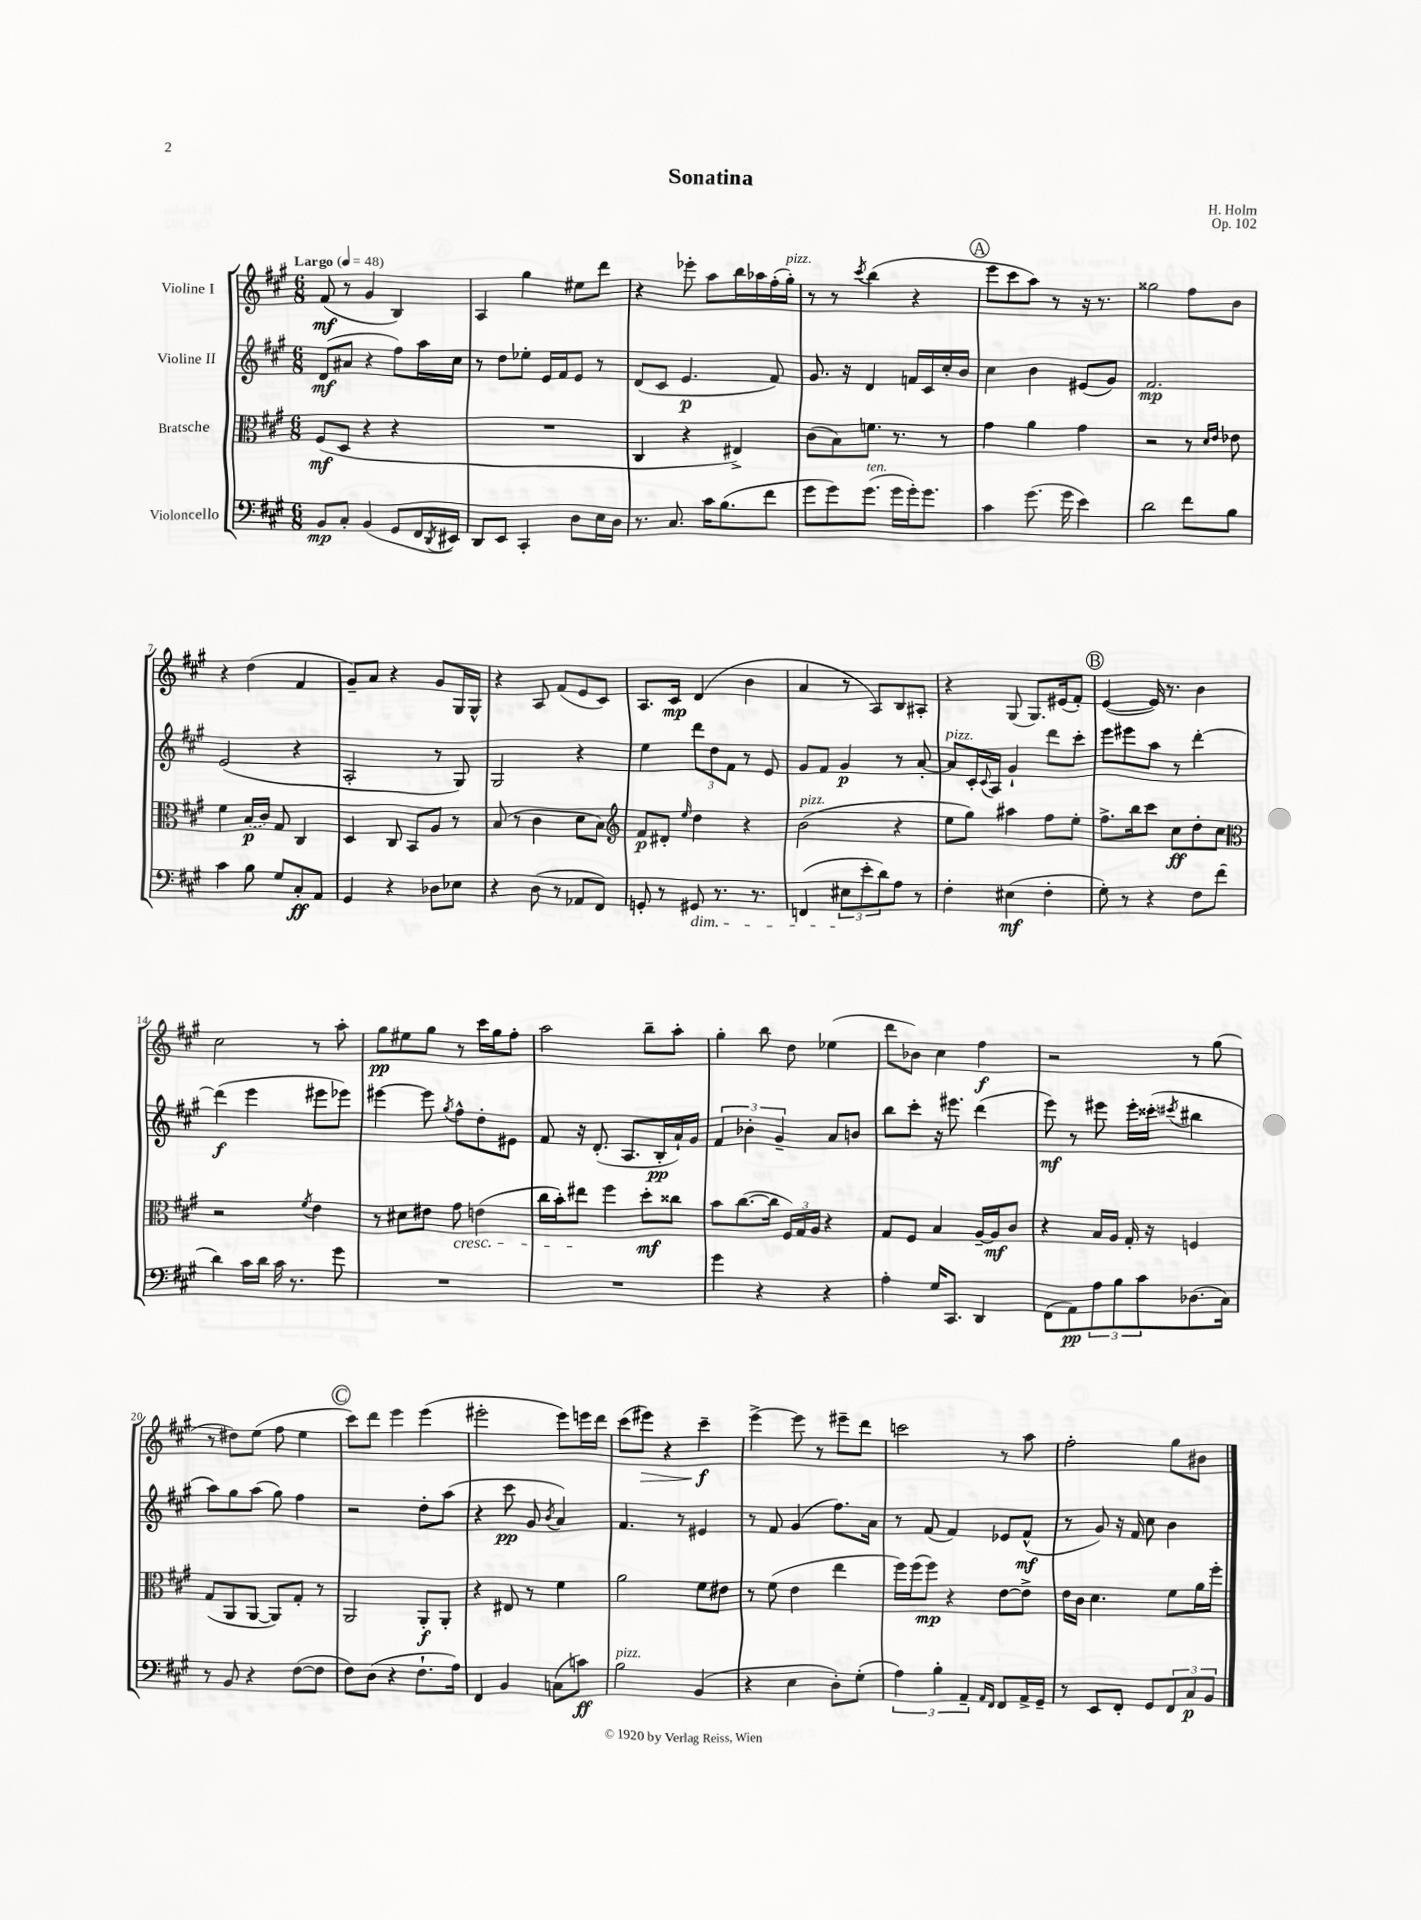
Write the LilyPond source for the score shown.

\header { title = "Sonatina" composer = "H. Holm" opus = "Op. 102" }
<<
\new StaffGroup <<
\new Staff = "s0" \with { instrumentName = "Violine I" } {
    \clef treble \key a \major \numericTimeSignature \time 6/8 \tempo "Largo" 4 = 48
    fis'8\mf( r8 gis'4 b4) |
    a4 gis''4 eis''8 d'''8 |
    r4 ees'''8-. a''8 b''16 aes''16 fis''16-.( gis''16-.^\markup { \italic "pizz." }) |
    r8 r8 \acciaccatura { cis'''8 } b''4( r4 |
    \mark \markup { \circle "A" } e'''8 cis'''8 a''8) r8 r16 r8. |
    gisis''2 fis''8 b'8 |
    r4 d''4( fis'4 |
    gis'8--) a'8 r4 gis'8 gis16 gis16-^ |
    r4 a8 fis'8( e'8 cis'8) |
    a8. cis'16\mp d'4( b'4 |
    a'4 r8 a8) b8 ais8-. |
    r4 gis8( gis8.) eis'16( fis'8-.) |
    \mark \markup { \circle "B" } e'4~( e'16) r8. b'4 |
    cis''2 r8 a''8-. |
    gis''8\pp eis''8 gis''8 r8 cis'''16 gis''16 fis''8-. |
    a''2 b''8-- a''8-. |
    gis''4-. b''8 d''8 ees''4( |
    d'''8 bes'8) cis''4 fis''4\f |
    r2 r8 gis''8( |
    r8 dis''8) e''8( fis''8 e''4 |
    \mark \markup { \circle "C" } cis'''8) d'''8 e'''4 e'''4( |
    eis'''2-. eis'''8) e'''16 d'''16 |
    cis'''8( eis'''8\>) r4 cis'''4--\f\! |
    e'''4~-> e'''8 r8 eis'''8-- d'''8 |
    c'''2 r8 a''8 |
    fis''2-. gis''8 bis'8 \bar "|." |
}
\new Staff = "s1" \with { instrumentName = "Violine II" } {
    \clef treble \key a \major \numericTimeSignature \time 6/8
    d'8\mf( ais'8 r4 fis''8) a''16 cis''16 |
    r8 d''8 ees''8-. e'16 fis'16 e'8 r8 |
    d'8( cis'8 e'4.\p fis'8) |
    gis'8. r16 d'4 f'16 cis'16 cis''16-. b'16 |
    \mark \markup { \circle "A" } cis''4 b'4 eis'8( gis'8) |
    fis'2.\mp |
    e'2( r4 |
    a2-. r8 gis8) |
    gis2 r4 |
    e''4 \tuplet 3/2 { d'''8 d''8 fis'8 } r8 e'8 |
    gis'8 fis'8 gis'4\p r8 a'8~-. |
    a'8^\markup { \italic "pizz." } cis'16-. \appoggiatura { cis'8 } a16 gis'4-! d'''8 cis'''8-. |
    \mark \markup { \circle "B" } e'''8 eis'''8 a''8 r8 d'''4~-. |
    d'''4\f( e'''4 eis'''8 ees'''8) |
    eis'''4~ eis'''8 \acciaccatura { gis''8 } fis''8-^ d''8-. eis'8 |
    fis'8 r16 d'8.-.( a8. b16-.\pp a'16-!) gis'16 |
    \tuplet 3/2 { fis'4 bes'4-. gis'4-- } a'8 b'8 |
    b''8 cis'''8-. r16 eis'''8. d'''4( |
    e'''8\mf) r8 eis'''8 eis'''16-. cisis'''16-.( \acciaccatura { cis'''8 } bis''4 |
    a''8) gis''8 a''8( gis''8) fis''4 |
    \mark \markup { \circle "C" } r2 d''8-. a''8( |
    r4 cis'''8\pp gis'8 \acciaccatura { b'8 } a'4) |
    fis'4. r8 eis'4 |
    r8 fis'8 gis'4( fis''8.) a'16 |
    r8 fis'8( fis'4) ees'8 fis'8-^\mf( |
    r8 gis'8) r16 fis'16 cis''8 b'4 \bar "|." |
}
\new Staff = "s2" \with { instrumentName = "Bratsche" } {
    \clef alto \key a \major \numericTimeSignature \time 6/8
    fis8\mf( d8 r4 r4 |
    R2. |
    cis4 r4 eis4->) |
    cis'8( b8) f'8. r8. r8 |
    \mark \markup { \circle "A" } gis'4 a'4 gis'4 |
    r2 r8 \grace { d'16 e'16 } ees'8 |
    fis'4 \once \slurDashed b16\p( cis'16) gis8 cis4 |
    d4 cis8 b,8 a8 r8 |
    b8( r8 cis'4 d'8 b8) |
    \clef treble fis'8\p dis'8-. \grace { e''16 } d''4 r4 |
    b'2^\markup { \italic "pizz." }( r4 |
    e''8 gis''8) ais''4 fis''8 e''8-. |
    \mark \markup { \circle "B" } fis''8.-> b''16 cis'''8 cis''8\ff d''8-. cis''8 |
    \clef alto r2 \acciaccatura { fis'8 } e'4 |
    r8 dis'8 eis'8 gis'8\cresc e'4( |
    cis''16 b'16-.) eis''8\! fis''4 d''8-.\mf cisis''8 |
    b'8 cis''8.~( cis''16 \tuplet 3/2 { fis16) gis16 a16 } r4 |
    gis8 fis8 b4 a16~-- a16\mf cis'8 |
    r4 b16 a16 gis16-. r16 f4 |
    gis8( a,8 a,8~ a,8) gis8-. r8 |
    \mark \markup { \circle "C" } a,2 a,8-.\f a,8-. |
    r4 eis8 r8 fis'4 |
    a'2 fis'8 eis'8 |
    r8 fis'8( e'4 e''4 |
    fis''16) fis''16( fis''8\mp) r4 e'8~ e'8-> |
    e'16 cis'16 d'4. fis'8 a'16 fis''16-. \bar "|." |
}
\new Staff = "s3" \with { instrumentName = "Violoncello" } {
    \clef bass \key a \major \numericTimeSignature \time 6/8
    b,8\mp cis8-. b,4( gis,8 fis,16 \acciaccatura { d,8 } eis,16) |
    d,8 e,8 cis,4-. d8 e16 d16 |
    r8. cis8. cis'16 b8.( fis'8 |
    gis'8 gis'8) gis'8.^\markup { \italic "ten." }( gis'16 gis'16-.) gis'8. |
    \mark \markup { \circle "A" } cis'4 gis'8.( gis'16 e'4) |
    d'2 fis'8 b8 |
    cis'4 b8 gis8 cis8-.\ff a,8 |
    gis,4 r4 des8 ees8 |
    r4 d8( r8 aes,8 fis,8) |
    g,8-. r8 gis,8\dim r8. r8. |
    f,4( \tuplet 3/2 { eis8\! e'8-. d'8) } a8 r8 |
    fis4-. eis4\mf( fis4-. |
    \mark \markup { \circle "B" } gis8-.) r8 r4 fis8 fis'8( |
    d'4) cis'16 d'16 cis'16 r8. gis'8 |
    R2. |
    R2. |
    gis'4 r4 r4 |
    a4-. gis16 cis,8. d,4 |
    fis,8( a,8\pp) \tuplet 3/2 { a8 b8 cis'8 } des8.( cis16) |
    r8 b,8 r4 fis8~( fis8 |
    \mark \markup { \circle "C" } fis8) d8( r4 fis8.-! a16) |
    fis,4 b,4 c8( c'8\ff) |
    b2^\markup { \italic "pizz." } b,4( |
    r4 e4 d8-.) gis8-.( |
    \tuplet 3/2 { a4) b4-. a,4-- } \grace { a,16 fis,16 } fis,8 a,16-> gis,16-- |
    r8 e,8 fis,8-. gis,8 \tuplet 3/2 { fis,8 cis8\p b,8 } \bar "|." |
}
>>
>>
